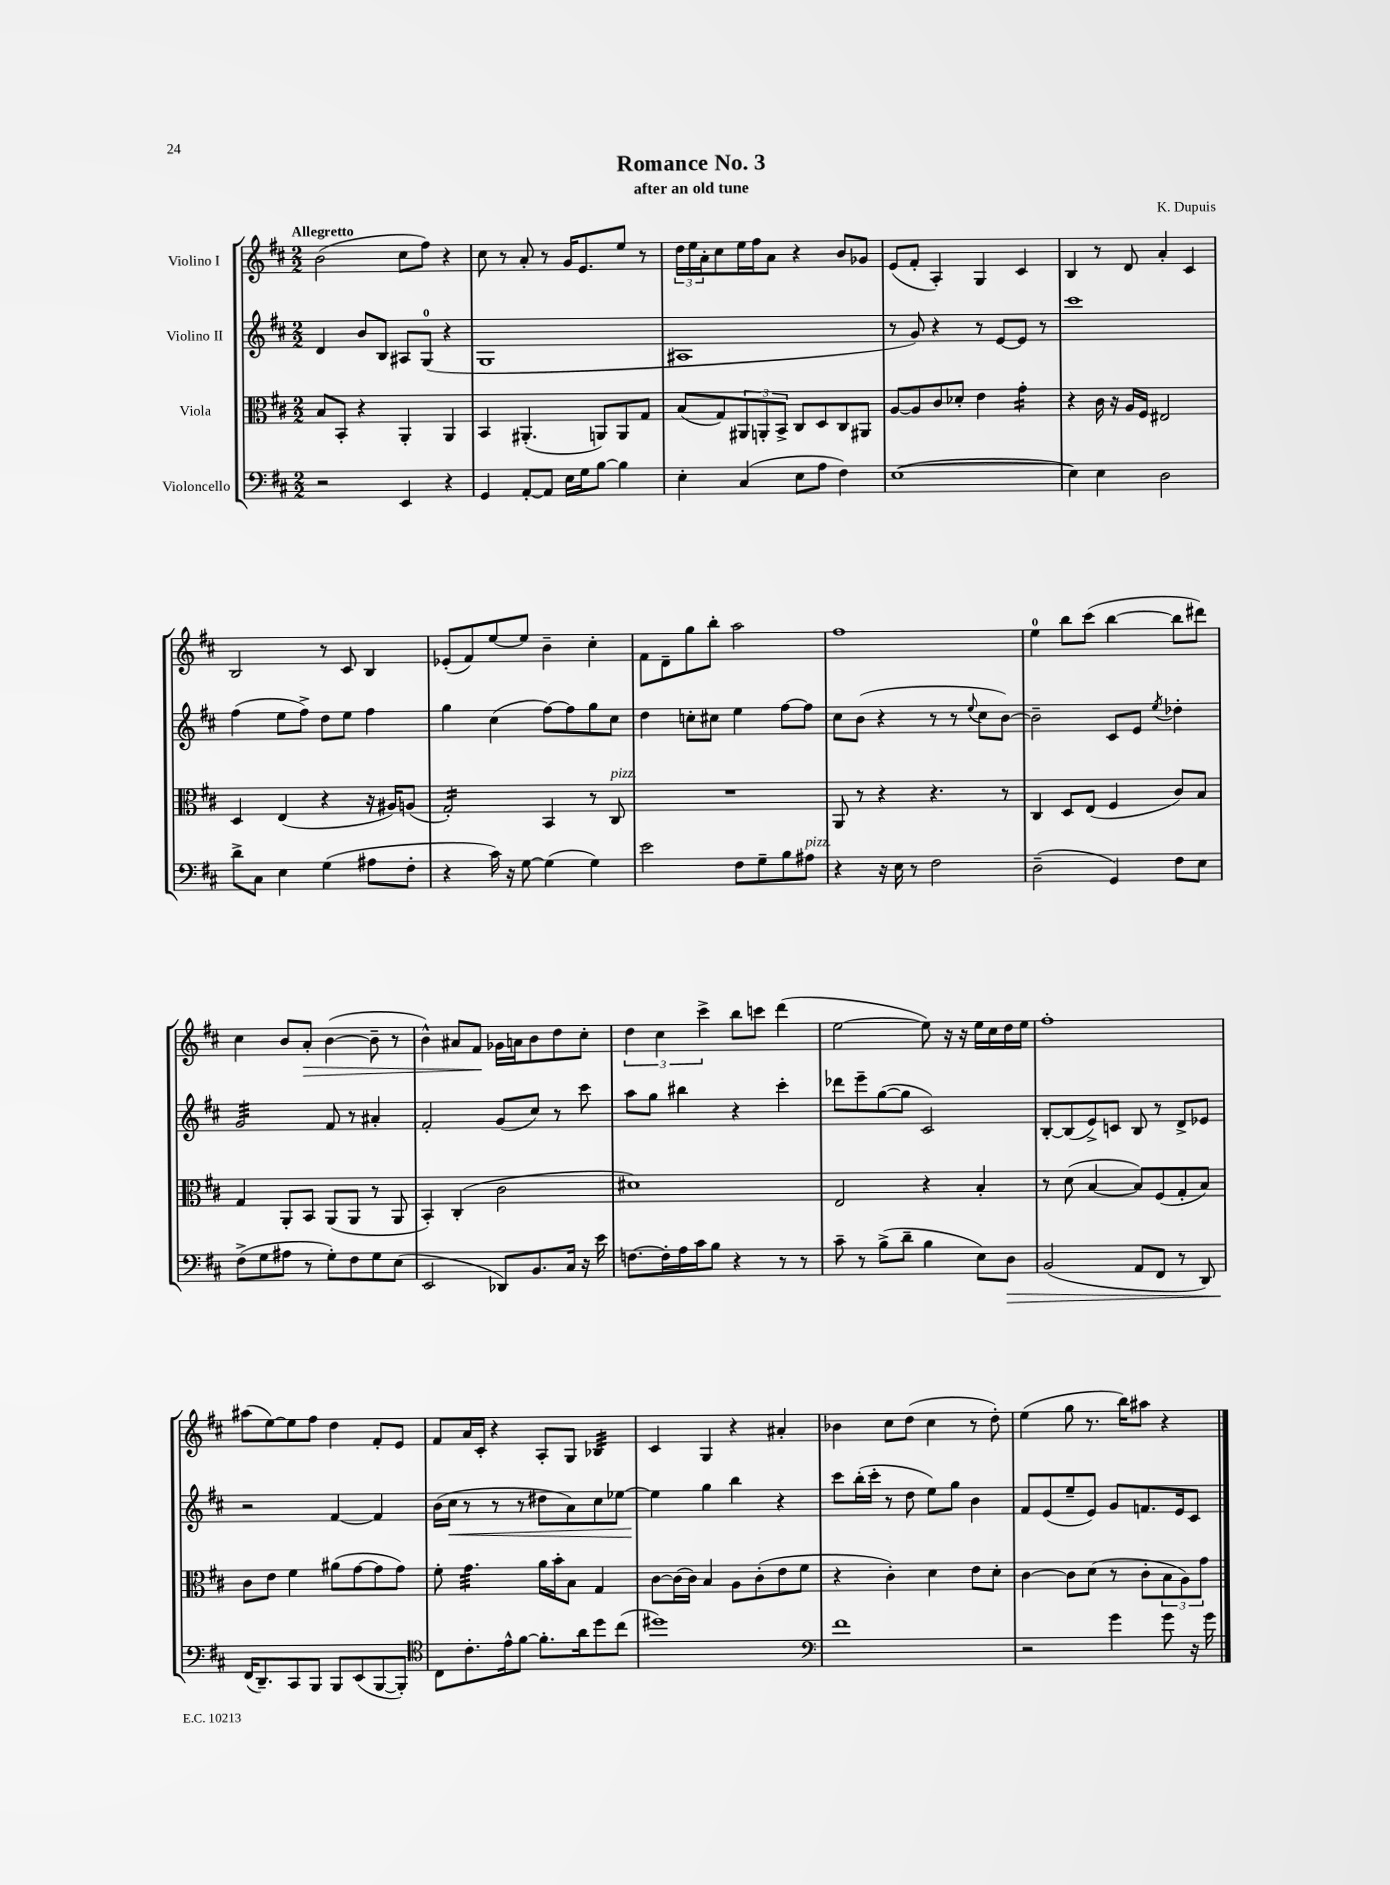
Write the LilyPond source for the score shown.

\header { title = "Romance No. 3" composer = "K. Dupuis" subtitle = "after an old tune" }
<<
\new StaffGroup <<
\new Staff = "s0" \with { instrumentName = "Violino I" } {
    \clef treble \key d \major \numericTimeSignature \time 2/2 \tempo "Allegretto"
    b'2( cis''8 fis''8) r4 |
    cis''8 r8 a'8-. r8 g'16 e'8. e''8 r8 |
    \tuplet 3/2 { d''16 e''16 a'16-. } cis''8 e''16 fis''16 a'8 r4 b'8 ges'8 |
    e'8( fis'8-. a4-.) g4 cis'4 |
    b4 r8 d'8 a'4-. cis'4 |
    b2 r8 cis'8 b4 |
    ees'8-.( fis'8) e''8~ e''8 b'4-- cis''4-. |
    fis'8 d'8-- g''8 b''8-. a''2 |
    fis''1 |
    e''4-0 b''8 cis'''8( b''4~ b''8 dis'''8) |
    cis''4 b'8 a'8-.\> b'4~( b'8-- r8 |
    b'4-^) ais'8 fis'8\! ges'16 a'16 b'8 d''8 cis''8-. |
    \tuplet 3/2 { d''4 cis''4 cis'''4-> } b''8 c'''8 d'''4( |
    e''2~ e''8) r16 r16 e''16 cis''16 d''16 e''16 |
    fis''1-. |
    ais''8( e''8~) e''8 fis''8 d''4 fis'8-. e'8 |
    fis'8 a'16 cis'16-. r4 a8-. g8 bes4:32 |
    cis'4 g4 r4 ais'4-. |
    bes'4 cis''8 d''8( cis''4 r8 d''8-.) |
    e''4( g''8 r8. b''16) ais''8 r4 \bar "|." |
}
\new Staff = "s1" \with { instrumentName = "Violino II" } {
    \clef treble \key d \major \numericTimeSignature \time 2/2
    d'4 b'8 b8 ais8 g8-0( r4 |
    g1 |
    ais1 |
    r8 g'8) r4 r8 e'8~ e'8 r8 |
    cis'''1 |
    fis''4( e''8 fis''8->) d''8 e''8 fis''4 |
    g''4 cis''4( fis''8~) fis''8 g''8 cis''8 |
    d''4 c''8-. cis''8 e''4 fis''8~ fis''8 |
    cis''8 b'8( r4 r8 r8 \appoggiatura { e''8 } cis''8 b'8~) |
    b'2-- cis'8 e'8 \acciaccatura { e''8 } des''4-. |
    g'2:32 fis'8 r8 ais'4-. |
    fis'2-. g'8( cis''8) r8 cis'''8 |
    a''8 g''8 bis''4 r4 cis'''4-. |
    des'''8 e'''8-- g''8~( g''8 cis'2) |
    b8~-. b8( e'8->) c'8 b8 r8 d'8-> ees'8 |
    r2 fis'4~ fis'4 |
    b'16( cis''16\< r8 r8 r8 dis''8 a'8) cis''8 ees''8~ |
    ees''4\! g''4 b''4 r4 |
    cis'''8 b''16-.( cis'''16-. r8 d''8 e''8) g''8 b'4 |
    fis'8 e'8( e''8-- e'8) g'8 f'8. e'16 cis'8 \bar "|." |
}
\new Staff = "s2" \with { instrumentName = "Viola" } {
    \clef alto \key d \major \numericTimeSignature \time 2/2
    b8 b,8-. r4 a,4-. a,4 |
    b,4 ais,4.-.( a,8) a,8 g8 |
    b8( g8) \tuplet 3/2 { ais,8 a,8-. b,8-> } cis8 d8 cis8 ais,8 |
    a8~ a8 cis'8 des'8-. e'4 g'4:16-. |
    r4 cis'16 r16 a16 fis16 eis2 |
    d4 e4( r4 r16 ais16) a8( |
    g2:16-.) b,4 r8 cis8^\markup { \italic "pizz." } |
    R1 |
    a,8 r8 r4 r4. r8 |
    cis4 d8 e8( fis4 cis'8) b8 |
    g4 a,8-. b,8 a,8( a,8 r8 a,8 |
    b,4-.) cis4-.( cis'2 |
    dis'1) |
    e2 r4 b4-. |
    r8 d'8( b4~ b8) fis8( g8-. b8) |
    cis'8 e'8 fis'4 ais'8( g'8~ g'8 g'8) |
    fis'8-. g'4.:32 a'16 b'16-. b8 g4 |
    cis'8~ cis'16( cis'16) b4 a8 cis'8-.( e'8 fis'8 |
    r4 cis'4-.) d'4 e'8 d'8-. |
    cis'4~ cis'8 d'8( r8 cis'8-. \tuplet 3/2 { b8 a8) g'8 } \bar "|." |
}
\new Staff = "s3" \with { instrumentName = "Violoncello" } {
    \clef bass \key d \major \numericTimeSignature \time 2/2
    r2 e,4 r4 |
    g,4 a,8~-. a,8 e16 g16 b8~ b4 |
    e4-. cis4( e8 a8 fis4) |
    e1~( |
    e4) e4 d2 |
    d'8-> cis8 e4 g4( ais8 fis8-. |
    r4 cis'16) r16 g8~ g4( g4) |
    e'2 fis8 g8-- b8 ais8^\markup { \italic "pizz." } |
    r4 r16 e16 r8 fis2 |
    d2--( g,4) fis8 e8 |
    fis8->( g8 ais8 r8 g8-.) fis8 g8 e8( |
    e,2 des,8) b,8. cis16 r16 e'16 |
    f8.~ f16-. a16 cis'16 b8 r4 r8 r8 |
    cis'8-- r8 b8->( d'8-- b4 e8) d8\> |
    b,2( a,8 fis,8 r8 d,8) |
    fis,16\!( d,8.--) cis,8 b,,8 b,,8 e,8( b,,8~ b,,8-.) |
    \clef tenor cis8 cis'8.-. e'16-^ fis'8~ fis'8.-. a'16 d''8 cis''8( |
    dis''1) |
    \clef bass fis'1 |
    r2 g'4 g'8 r16 g'16 \bar "|." |
}
>>
>>
\layout { \context { \Score \remove "Bar_number_engraver" } }
